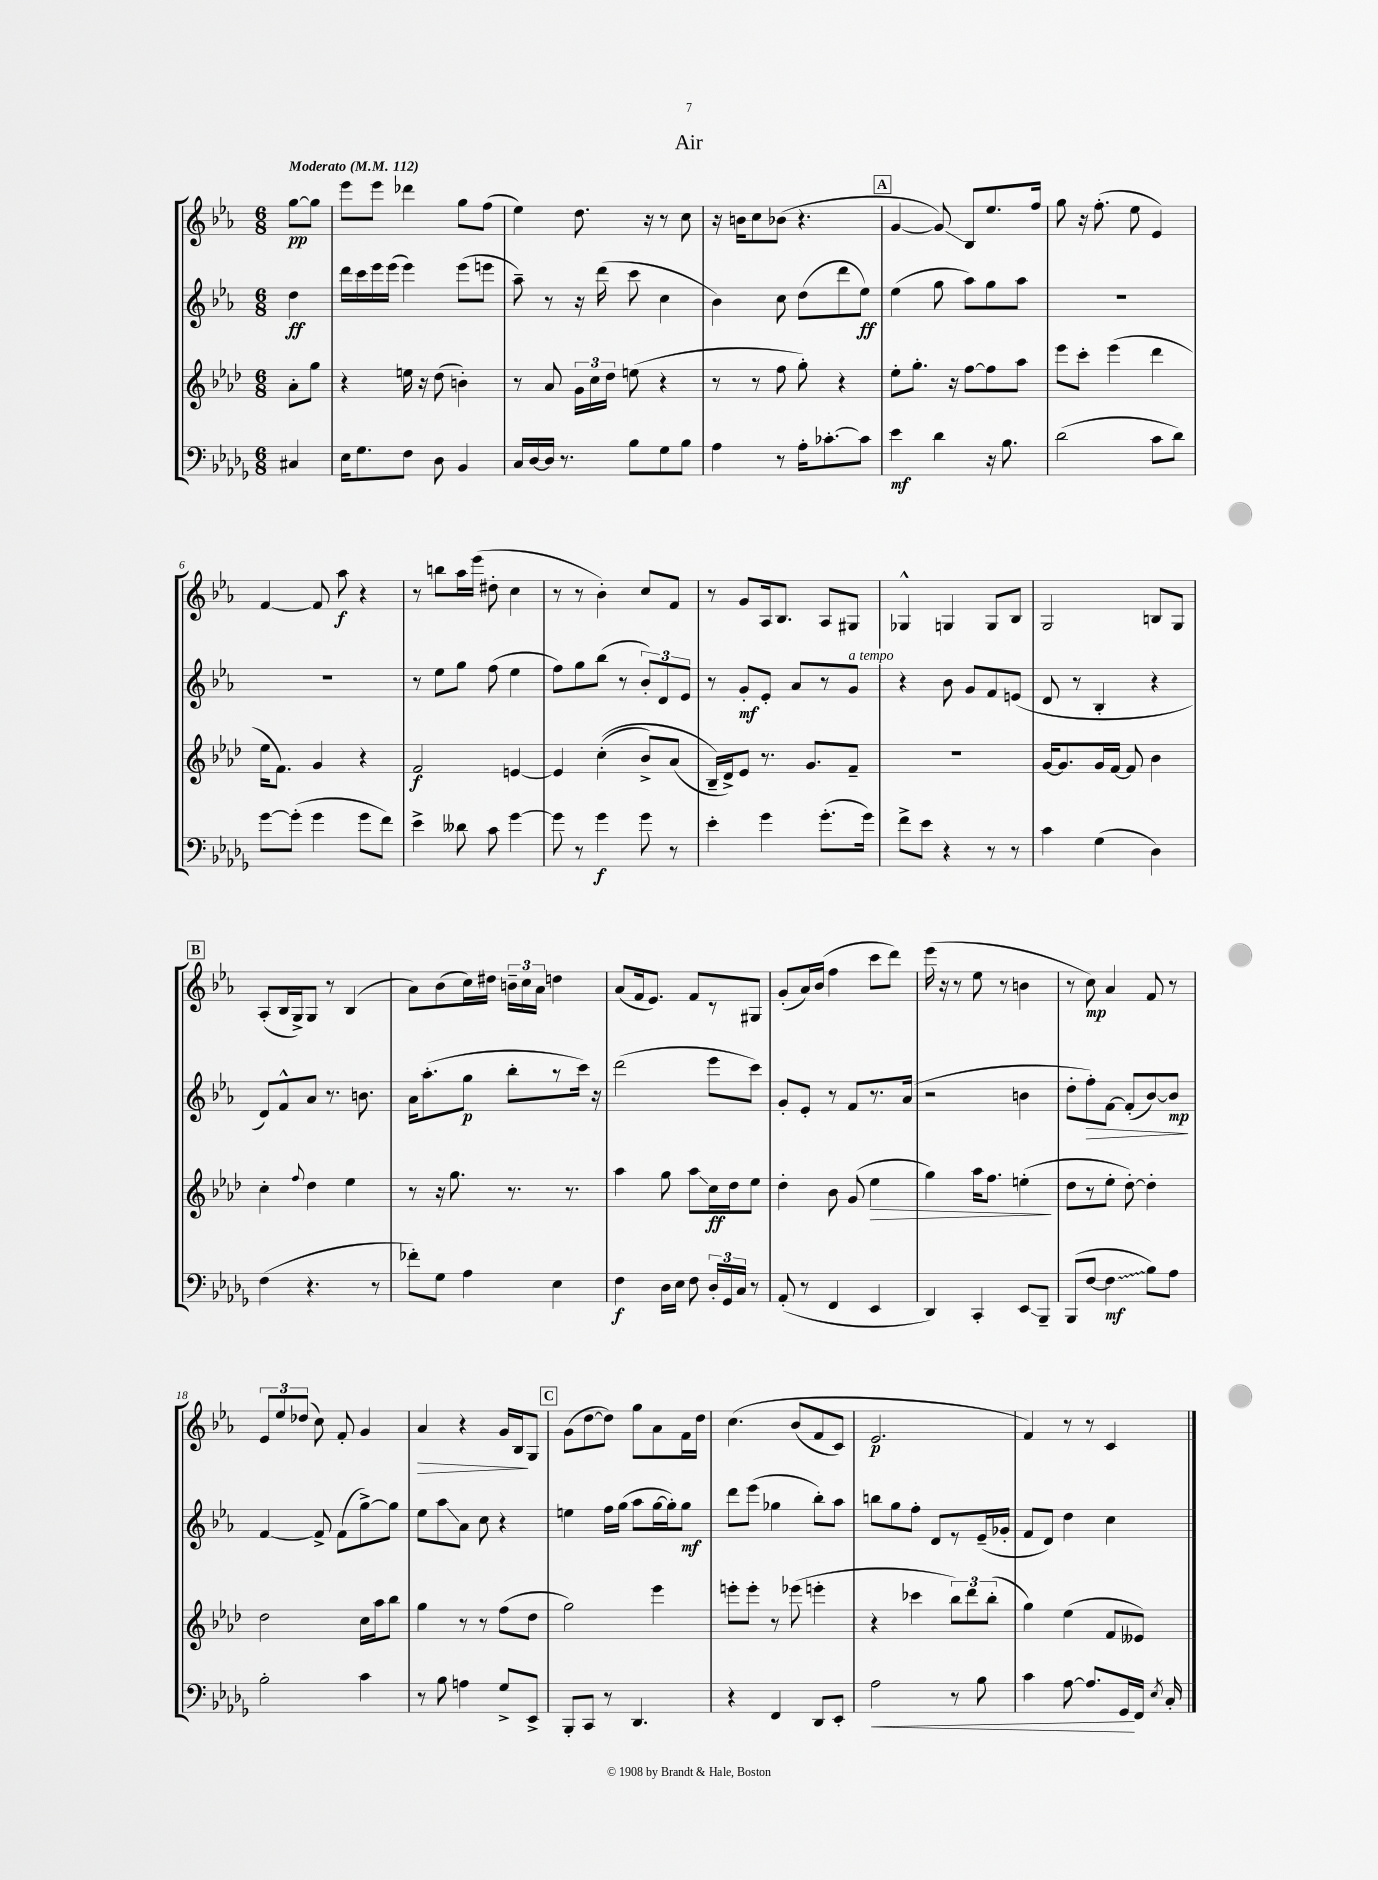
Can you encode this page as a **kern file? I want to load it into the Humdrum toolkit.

**kern	**kern	**kern	**kern
*staff4	*staff3	*staff2	*staff1
*clefF4	*clefG2	*clefG2	*clefG2
*k[b-e-a-d-g-]	*k[b-e-a-d-]	*k[b-e-a-]	*k[b-e-a-]
*M6/8	*M6/8	*M6/8	*M6/8
*MM112	*MM112	*MM112	*MM112
4C#/	8a-'\L	4dd\	[8gg\L
.	8gg\J	.	8gg\]J
=	=	=	=
16E-\LK	4r	16ddd\LL	8eee-\L
8.G-\	.	16ccc\	.
.	.	16eee-\	8eee-\J
.	.	(16eee-\JJ	.
8F\J	16ee\	4eee-\)	4ddd-\
.	16r	.	.
8D-\	(8dd-\	.	.
4BB-/	4b'\)	(8eee-\L	8gg\L
.	.	8eee\J	(8ff\J
=	=	=	=
16C/LL	8r	8aa-~\)	4ee-\)
[16D-/	.	.	.
16D-/]JJ	8a-/	8r	.
8.r	.	.	.
.	24g\LL	16r	8.dd\
.	24cc\	.	.
.	.	(16ddd\	.
.	24dd-\JJ	.	.
8B-\L	(8ee\	8ccc\	.
.	.	.	16r
8G-\	4r	4cc\	8r
8B-\J	.	.	8cc\
=	=	=	=
4A-\	8r	4b-\)	16r
.	.	.	16b\LK
.	8r	.	8cc\
8r	8ff\	8cc\	(8b-\J
16A-'\LK	8gg'\)	(8dd\L	4.r
[8.c-'\	.	.	.
.	4r	8ddd\	.
8c-\]J	.	8ee-\J)	.
=	=	=	=
4e-\	8ee-'\L	(4ee-\	[4g/
.	8.gg'\J	.	.
4d-\	.	8gg\	8g/])
.	16r	.	.
.	[8ff\L	8aa-\L)	8B-/L
16r	8ff\]	8gg\	8.ee-/
8.B-\	.	.	.
.	8aa-\J	8aa-\J	.
.	.	.	16ff/Jk
=	=	=	=
(2d-\	8eee-\L	2.r	8gg\
.	8ccc'\J	.	16r
.	.	.	(8.ff'\
.	(4eee-\	.	.
.	.	.	8ee-\
8c\L	4ddd-\	.	4e-/)
8d-\J)	.	.	.
=	=	=	=
[8g-\L	16ee-\LK	2.r	[4f/
.	8.f\J)	.	.
(8g-'\]J	.	.	.
4g-\	4g/	.	8f/]
.	.	.	8aa-\
8g-\L	4r	.	4r
8f\J)	.	.	.
=	=	=	=
4e-^\	2f/	8r	8r
.	.	8ee-\L	8bb\L
8d--\	.	8gg\J	16aa-\L
.	.	.	(16eee-\JJ
8c\	.	(8ff\	8dd#'\
[4g-\	[4e/	4ee-\	4cc\
=	=	=	=
8g-\]	4e/]	8ff\L)	8r
8r	.	8gg\	8r
4g-\	&((4cc'\	(8bb-\J	4b-'\)
.	.	8r	.
8g-\	8b-^/L)	12b-'/L)	8cc/L
.	.	12d/	.
8r	(8a-/J	.	8f/J
.	.	12e-/J	.
=	=	=	=
4e-'\	16B-~/LL&)	8r	8r
.	16d-^/J)	.	.
.	8e-/J	8g'/L	8g/L
4g-\	8.r	8e-'/J	16A-/k
.	.	.	8.B-/J
.	.	8a-/L	.
.	8.g/L	.	.
(8.g-'\L	.	8r	8A-/L
.	8f~/J	8g/J	8G#/J
16g-\Jk)	.	.	.
=	=	=	=
8f^\L	2.r	4r	4G-^^/
8e-\J	.	.	.
4r	.	8b-\	4G/
.	.	8g/L	.
8r	.	8f/	8G/L
8r	.	(8e/J	8B-/J
=	=	=	=
4c\	[16g/LK	8d/	2G/
.	8.g/]	.	.
.	.	8r	.
(4G-\	16g/L	4B-'/	.
.	[16f/JJ	.	.
.	8f/]	.	.
4D-\)	4b-\	4r	8B/L
.	.	.	8G/J
=	=	=	=
(4F\	4cc'\	8d/L)	(8A-'/L
.	.	8f^^/	16B-/L
.	.	.	16G^/J)
.	8qqff/	.	.
4.r	4dd-\	8a-/J	8G/J
.	.	8.r	8r
.	4ee-\	.	(4B-/
.	.	8.b\	.
8r	.	.	.
=	=	=	=
8f-'\L)	8r	16a-\LK	8a-\L)
.	.	(8.aa-'\	.
8G-\J	16r	.	(8b-\
.	8.gg\	.	.
4A-\	.	8gg\J	16cc\L)
.	.	.	16dd#\JJ
.	8.r	8bb-'\L	24b~\LL
.	.	.	24cc\
.	.	.	24a-\JJ
4E-\	.	8r	4dd\
.	8.r	.	.
.	.	16ccc\Jk)	.
.	.	16r	.
=	=	=	=
4F\	4aa-\	(2ddd\	(8a-/L
.	.	.	16f/k
.	.	.	8.e-/J)
16D-\LL	8gg\	.	.
16E-\JJ	.	.	.
8F\	8aa-\L	.	8f/L
24D-'/LL	16cc\L	8eee-\L	8r
24GG-/	.	.	.
.	16dd-\J	.	.
24C/JJ	.	.	.
8r	8ee-\J	8ccc\J)	8G#/J
=	=	=	=
(8AA-'/	4dd-'\	8g'/L	(8g'/L
8r	.	8e-'/J	16a-/L)
.	.	.	(16b-/JJ
4FF/	8b-\	8r	4ff\
.	(8g/	8f/L	.
4EE-/	4ee-\	8.r	8ccc\L
.	.	.	8ddd\J)
.	.	(16a-/Jk	.
=	=	=	=
4DD-/)	4gg\)	2r	(16eee-\
.	.	.	16r
.	.	.	8r
4CC'/	16aa-\LK	.	8ee-\
.	8.ff\J	.	.
.	.	.	8r
8EE-/L	(4ee'\	4b\	4b\
8BBB-~/J	.	.	.
=	=	=	=
(8BBB-/L	8dd-\L	8dd'\L	8r
[8F/J	8r	8ff'\)	8cc\)
4F\]	8ee-'\J	[8f\J	4a-/
.	[8dd-'\)	(8f'/]L	.
8B-\L)	4dd-'\]	[8b-/)	8f/
8A-\J	.	8b-/]J	8r
=	=	=	=
2B-'\	2dd-\	[4f/	12e-/L
.	.	.	12ee-/
.	.	.	(12dd-/J
.	.	8f^/]	8cc\)
.	.	(8f\L	8f'/
4c\	16cc\LL	[8gg^\)	4g/
.	16aa-\J	.	.
.	8bb-\J	8gg\]J	.
=	=	=	=
8r	4gg\	8ee-\L	4a-/
8B-\	.	8aa-\	.
4A\	8r	8a-\J	4r
.	8r	8cc\	.
8G-^/L	(8ff\L	4r	16g/LL
.	.	.	16B-/J
8EE-^/J	8dd-\J	.	8G/J
=	=	=	=
8BBB-'/L	2gg\)	4ee\	(8g\L
8CC/J	.	.	[8dd\
8r	.	16ff\LL	8dd\]J)
.	.	(16gg\JJ	.
4.DD-/	.	8aa-\L	8gg\L
.	4eee-\	[16gg\L	8a-\
.	.	16gg'\]J)	.
.	.	8gg\J	16f\L
.	.	.	16dd\JJ
=	=	=	=
4r	8eee'\L	8ddd\L	&(4.cc\
.	8eee'\J	(8eee-\J	.
4FF/	8r	4gg-\	.
.	(8eee-\	.	(8b-/L
8DD-/L	4eee'\	8bb-'\L)	8f/
8EE-'/J	.	8aa-\J	8c/J)
=	=	=	=
2A-\	4r	8bb\L	2.e-/
.	.	8gg\	.
.	4ccc-\	8ff'\J	.
.	.	8d/L	.
8r	12bb-\L)	8r	.
.	12ddd-\	.	.
8B-\	.	(16e-~/L	.
.	(12bb-'\J	.	.
.	.	16g-'/JJ	.
=	=	=	=
4c\	4gg\)	8f/L	4f/&)
.	.	8d/J)	.
[8A-\	(4ee-\	4dd\	8r
8.A-/]L	.	.	8r
.	8f/L	4cc\	4c/
16GG-/L	.	.	.
16FF/JJ	8e--/J)	.	.
8qE-/	.	.	.
16C'/	.	.	.
==	==	==	==
*-	*-	*-	*-
